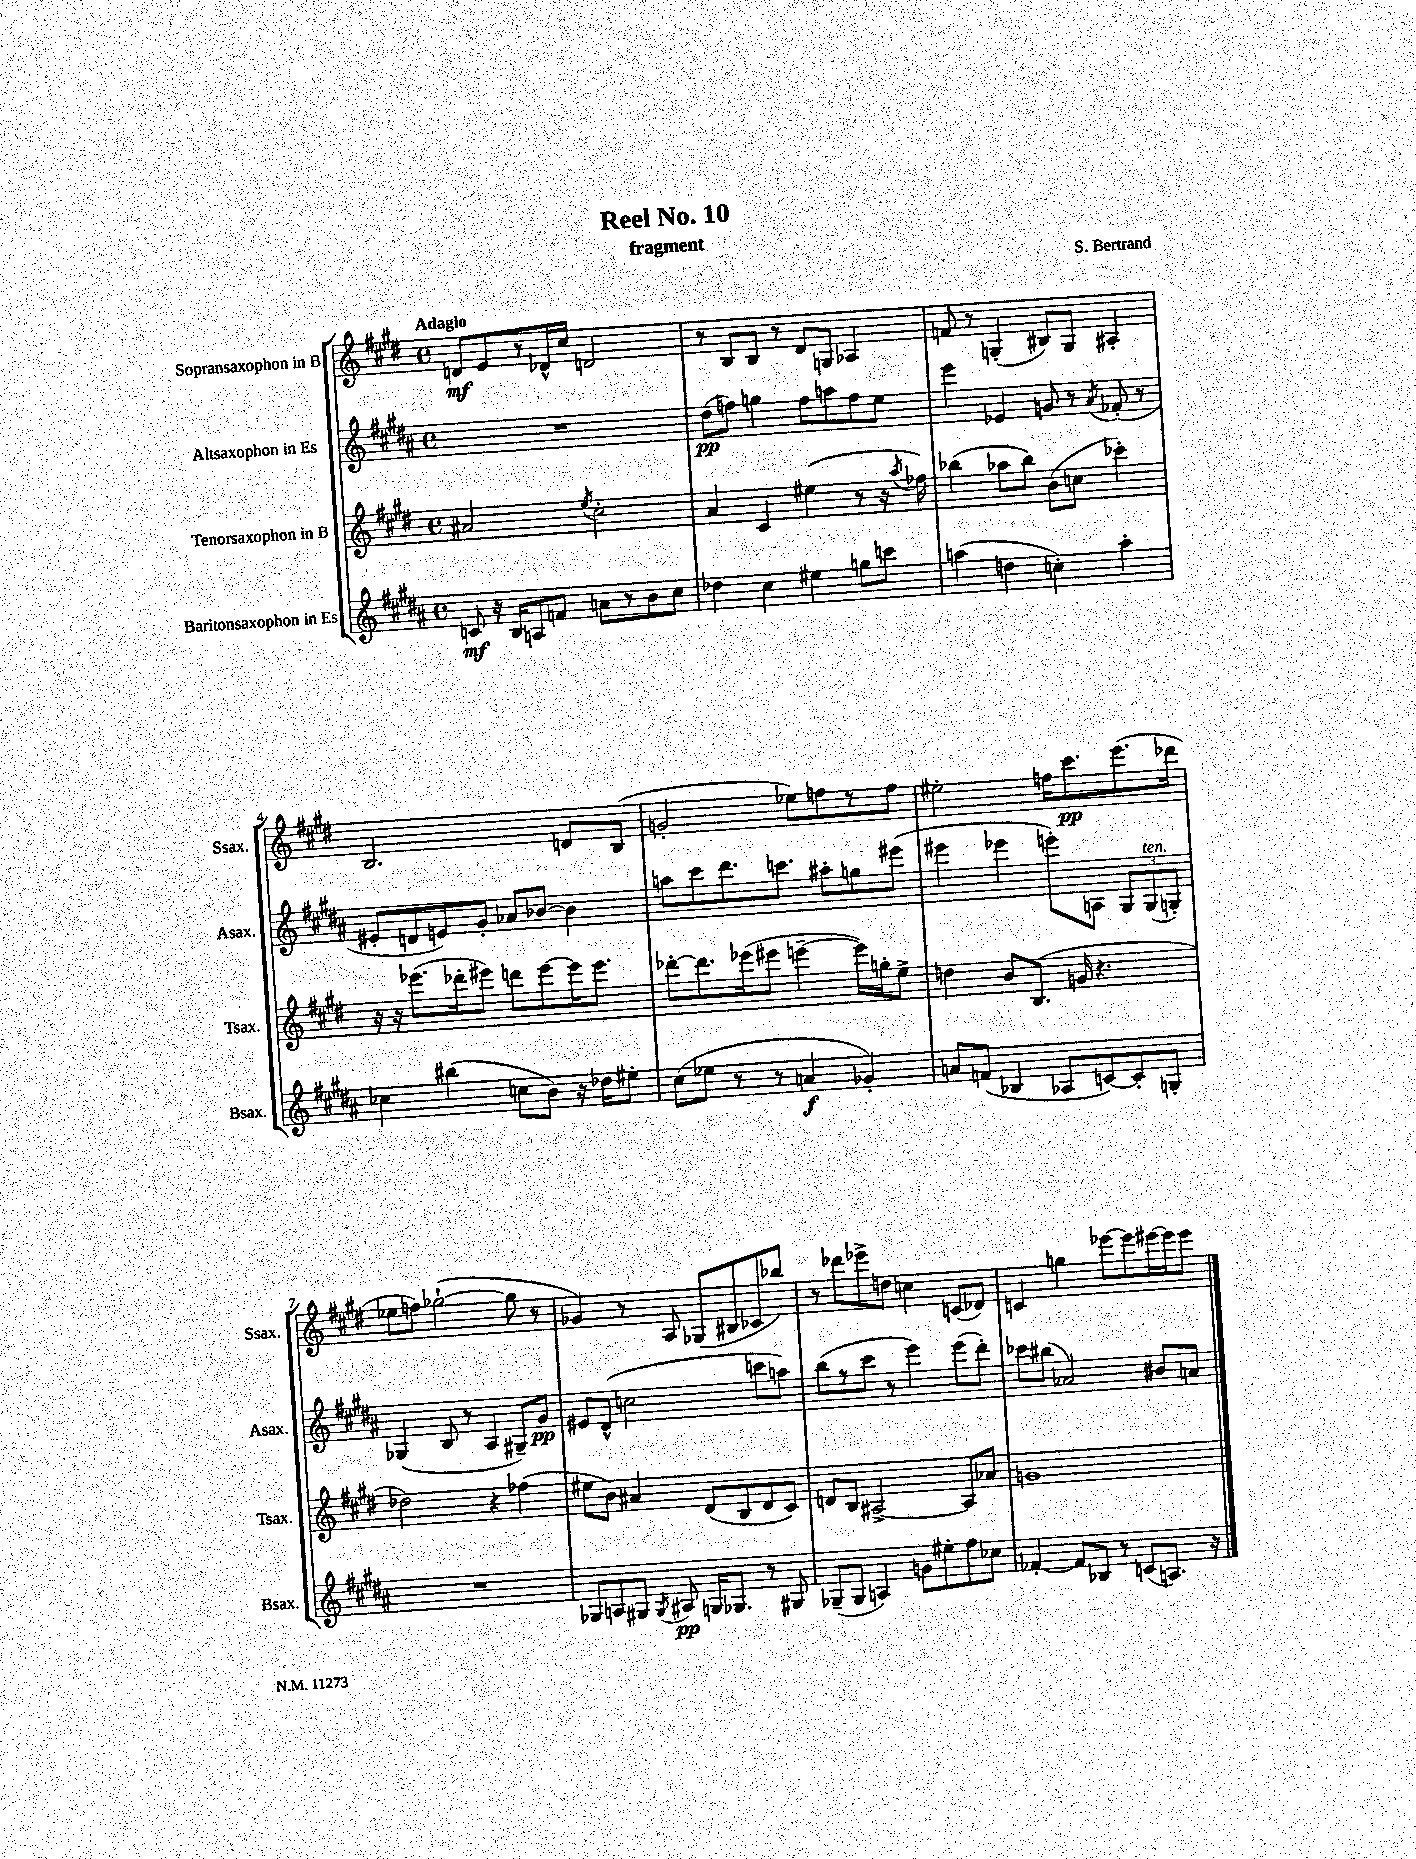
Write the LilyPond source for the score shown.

\header { title = "Reel No. 10" composer = "S. Bertrand" subtitle = "fragment" }
<<
\new StaffGroup <<
\new Staff = "s0" \with { instrumentName = "Sopransaxophon in B" shortInstrumentName = "Ssax." } {
    \clef treble \key e \major \defaultTimeSignature \time 4/4 \tempo "Adagio"
    \autoBeamOff d'8[\mf e'8 r8 des'16-^ cis''16] d'2 |
    r8 b8[ b8] r8 dis'8[ g8] aes4 |
    f'8 r8 g4-.( bis8[) g8] ais4-. |
    b2. d'8[ b8]( |
    g'2-. ees''8[) f''8 r8 f''8] |
    eis''2-. f''16[ cis'''8.\pp e'''8.( des'''16] |
    ees''8[ f''8]) ges''2~-!( ges''8 r8 |
    ges'4) r8 a8 ges8[( bis8 ces'8 bes''8]) |
    r8 des'''8[ ees'''8-> d''8] c''4 c'8[( des'8]) |
    c'4 g''4 ees'''8[~ ees'''8 eis'''16~ eis'''16 eis'''8] \bar "|." |
}
\new Staff = "s1" \with { instrumentName = "Altsaxophon in Es" shortInstrumentName = "Asax." } {
    \clef treble \key b \major \defaultTimeSignature \time 4/4
    \autoBeamOff R1 |
    dis''8[\pp( f''8]) g''4 f''8[ a''8 f''8 e''8] |
    e'''4 ees'4 g'8 r8 \acciaccatura { ais'8 } fes'8-.( r8 |
    eis'8[-. d'8 e'8) gis'8]-. aes'8[ bes'8]~ bes'4 |
    a''8[ cis'''8 dis'''8. c'''8.] ais''8[-. g''8 eis'''8]( |
    eis'''4 ees'''4 e'''8[-.) a8] \tuplet 3/2 { gis8[ gis8^\markup { \italic "ten." }( g8]-.) } |
    ges4( b8 r8 ais4 gis8[--) gis'8]\pp |
    eis'8[ dis'8]-^( c''2 c'''8[ a''8]) |
    b''8[( r8 cis'''8] r8 e'''4) e'''8[( dis'''8]-.) |
    ces'''8[ bis''8]( aes'2) bis'8[ a'8] \bar "|." |
}
\new Staff = "s2" \with { instrumentName = "Tenorsaxophon in B" shortInstrumentName = "Tsax." } {
    \clef treble \key e \major \defaultTimeSignature \time 4/4
    \autoBeamOff ais'2 \acciaccatura { e''8 } cis''2-. |
    a'4 cis'4 eis''4( r8 r16 \acciaccatura { a''8 } fes''16) |
    bes''4( aes''8[ bes''8]) b'8[( c''8] ces'''4-.) |
    r16 r16 ees'''8.[( des'''16-. eis'''8]) d'''8[ eis'''8~ eis'''16 eis'''8.] |
    des'''8[~-. des'''8. ees'''16( eis'''8] e'''4~-- e'''16[) g''16-. e''8]-> |
    d''4 b'8[ b8.]( g'16 r4. |
    des''2) r4 fes''4( |
    eis''8[ b'8]) ais'4 dis'8[( b8 dis'8 cis'8]) |
    d'8[ b8] ais2~-> ais8[ aes'8] |
    g'1 \bar "|." |
}
\new Staff = "s3" \with { instrumentName = "Baritonsaxophon in Es" shortInstrumentName = "Bsax." } {
    \clef treble \key b \major \defaultTimeSignature \time 4/4
    \autoBeamOff c'8\mf r16 b16[ a8 f'8] a'8[ r8 b'8 cis''8] |
    des''4 cis''4 eis''4 g''8[ c'''8] |
    a''4( d''4 c''4-.) a''4-. |
    ces''4 bis''4( c''8[ b'8]) r16 des''16[ eis''8]-. |
    cis''8[( ees''8] r8 r8 a'4\f ges'4-.) |
    a'8[ f'8]( bes4 aes8[ c'8~) c'8-. g8]-. |
    R1 |
    ges8[ a8 gis8] \acciaccatura { gis8 } ais8\pp g16[ ges8.] r8 gis8 |
    ges8[--( ges8] a4) g'8[ eis''8-. fis''8 ces''8] |
    fes'4~-. fes'8[ bes8] r8 c'8[( a8.]) r16 \bar "|." |
}
>>
>>
